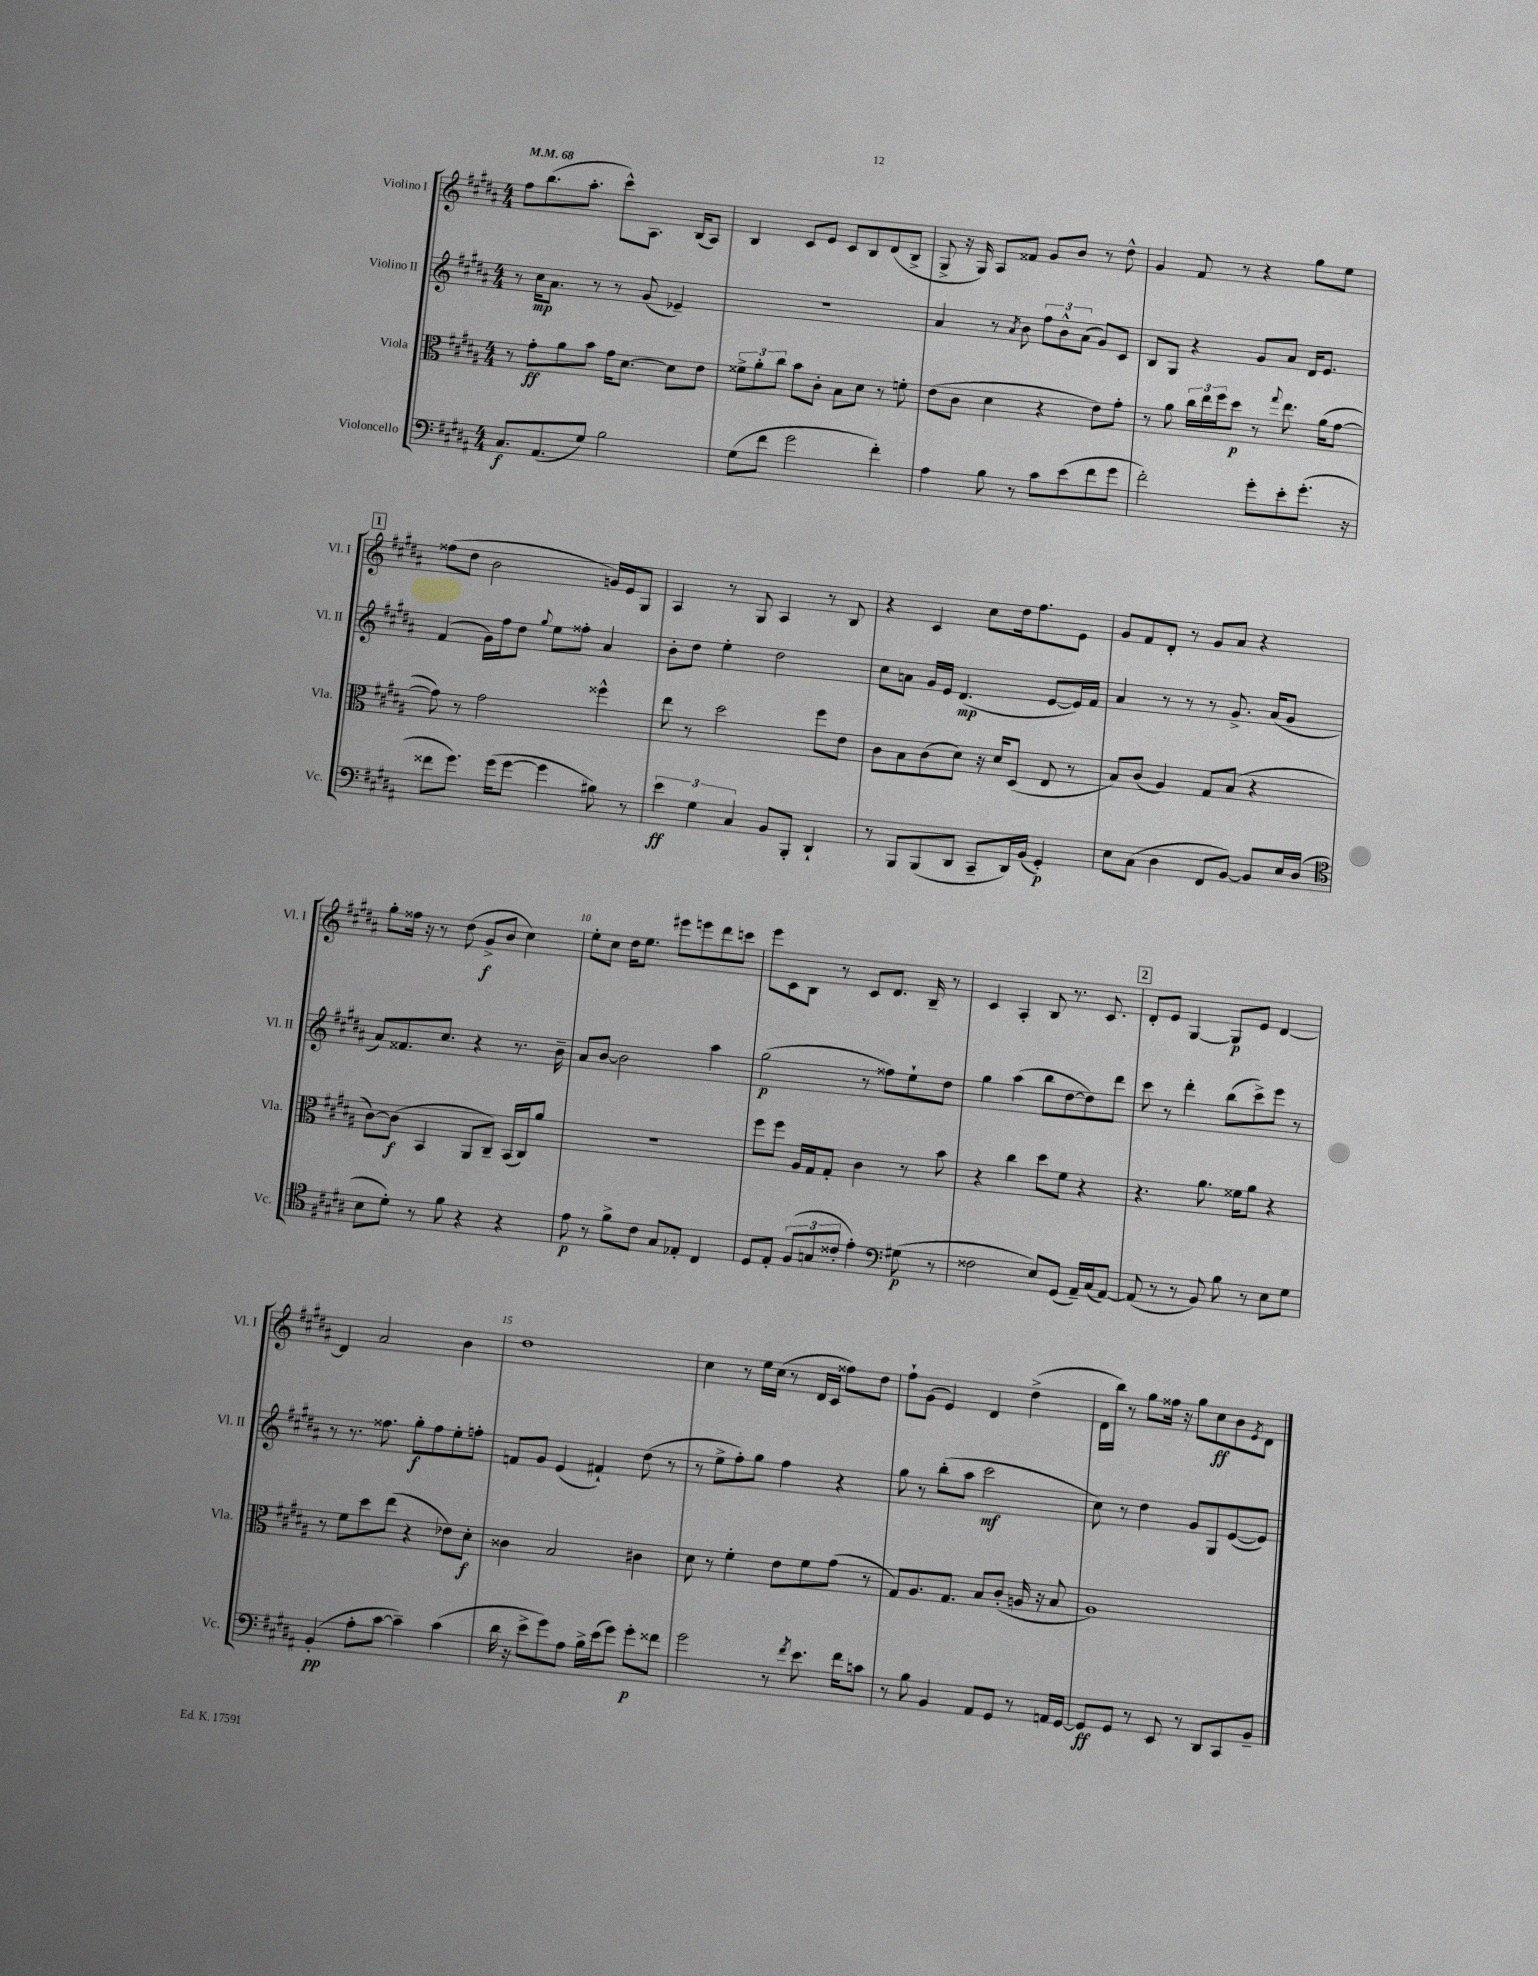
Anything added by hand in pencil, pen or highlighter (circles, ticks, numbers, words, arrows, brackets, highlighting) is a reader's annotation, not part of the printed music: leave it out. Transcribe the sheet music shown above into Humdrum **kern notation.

**kern	**kern	**kern	**kern
*staff4	*staff3	*staff2	*staff1
*clefF4	*clefC3	*clefG2	*clefG2
*k[f#c#g#d#a#]	*k[f#c#g#d#a#]	*k[f#c#g#d#a#]	*k[f#c#g#d#a#]
*M4/4	*M4/4	*M4/4	*M4/4
*MM68	*MM68	*MM68	*MM68
8.C#	8r	8r	8ff#
.	8g#'	16cc#	(8.bb
(8.AA#	.	8.a#	.
.	8a#	.	.
.	.	.	8.aa#'
8G#)	8b	8r	.
2B	16g#	8r	8ccc#^^)
.	[8.d#	.	.
.	.	(8g#	8.A#
.	8d#]	4e-~)	.
.	.	.	(16B
.	8e	.	8A#)
=	=	=	=
(8G#	12f##^	1r	4B
.	12a#'	.	.
8f#	.	.	.
.	12cc#	.	.
2g#	8b	.	8c#
.	8c#'	.	8e
.	8B	.	8c#
.	8d#	.	8B
4f#')	8r	.	(8d#
.	8f'	.	8B^
=	=	=	=
4A#	(8e	4a#	8G#^
.	8c#	.	16r
.	.	.	16G#)
8B	4d#	8r	8A#
.	.	8qa#	.
8r	.	8b	8f##
8c#	4r	12ff#	8g#
.	.	12b^^	.
(8e	.	.	8b
.	.	(12a#	.
8f#	8e)	8g#)	8r
8g#	8g#'	8c#	8dd#^^
=	=	=	=
2f#')	8r	8B	4g#
.	8a#	8G#	.
.	24cc#	4r	8f#
.	24ee	.	.
.	24ff#	.	.
.	8dd#	.	8r
8g#'	8r	8g#	4r
.	8qqgg#	.	.
8e'	8.ee	8a#	.
(8.g#'	.	16d#	8gg#
.	(16a#	8.e	.
.	[8g#	.	8ee
16r	.	.	.
=	=	=	=
8f##	8g#])	(4f#	(8ff##
8.g#)	8r	.	8dd#
.	2g#	16g#)	2b
(16g#	.	16ff#	.
[8g#	.	8dd#	.
.	.	8qqgg#	.
4g#]	.	8ee	.
.	.	8ff##'	.
8B#)	4ff##^^	4a#	16g)
.	.	.	16e
8r	.	.	8G#
=	=	=	=
6e	8ee	8b'	4A#
.	8r	8dd#	.
6G#	.	.	.
.	2dd#	4ee'	8r
6C#	.	.	.
.	.	.	8G#
8BB	.	2dd#	4A#
8BBB'	.	.	.
4DD#`	8ff#	.	8r
.	8e	.	8B
=	=	=	=
8r	8c#	8cc#	4r
8BBB	8B	8a	.
(8BBB	(8c#	16g#	4c#
.	.	16e	.
8DD#	8d#)	(4.d#	.
8CC#~	16r	.	8cc#
.	16d#	.	.
16DD#)	(8D#	.	16dd#
(16BB	.	.	8.ff#
4GG#')	8E	[8e	.
.	8r	16e])	8e
.	.	16f#	.
=	=	=	=
8E	8B)	4a#	8g#
(8C#	(8c#	.	8f#
4D#	4A#)	8r	8d#'
.	.	8r	8r
8FF#	8G#	8r	8g#
[8BB)	(8B	8.g#^	8a#
8BB]	4r	.	4r
.	.	(16a#	.
16E	.	8g#	.
(16D#	.	.	.
=	=	=	=
*clefC4	*	*	*
8B	[8c#)	8a#)	8gg#'
8d#')	(8c#]	8.f##	16ff##
.	.	.	16r
8r	4BB	.	8r
.	.	8.cc#	.
8f#	.	.	(8dd#
4r	8AA#	4r	8g#^
.	8C#~)	.	8b
4r	(16BB	8.r	4cc#)
.	16C#)	.	.
.	8a#	.	.
.	.	16b~	.
=	=	=	=
8e	1r	8a#	8ee'
8r	.	[8b	8cc#
8f#^	.	2b]	16dd#
.	.	.	8.ee
8c#	.	.	.
8G#	.	.	8eee#
8E-'	.	.	8eee
4C#	.	4aa#	8ddd#
.	.	.	8ccc
=	=	=	=
8D#	8ff#	(2gg#	8eee
8E'	8ff#	.	8c#
(12F#	16A#	.	8B
.	16G#	.	.
12G	.	.	.
.	8G#'	.	8r
12c##'	.	.	.
4e')	4c#	8r	8c#
.	.	8ff##)	8.d#
*clefF4	*	*	*
(8G#	8r	8ee`	.
.	.	.	16B~
8r	8b	8dd#	8r
=	=	=	=
2F##	4r	4gg#	4c#
.	4cc#	(4aa#	4A#'
8E)	8dd#	8bb	8B
(8GG#	8f#	[8dd#	8.r
16AA#~)	4r	8dd#])	.
(16C#	.	.	8.c#
[8AA#)	.	8ddd#	.
=	=	=	=
(8AA#]	4.r	8ccc#	8d#'
8r	.	8r	8e
8r	.	4ddd#'	[4G#
8BB)	8.a#	.	.
8B	.	(8bb	8G#]
.	16f##	.	.
8r	8a#	8ccc#^)	8e
8E	4r	8eee	[4d#
8G#	.	8r	.
=	=	=	=
(4BB'	8r	8r	4d#]
.	8f#	8.r	.
8A#'	8dd#	.	2a#
.	.	8.ff##	.
[8c#	(8ee	.	.
4c#~])	4r	8gg#'	.
.	.	8ff##	.
(4c#	8e-)	8ee'	4b
.	8d#'	8ff'	.
=	=	=	=
16d#	4c##	8f	1dd#
16r	.	.	.
8e^	.	8g#	.
8g#)	2B	(4e	.
8A#	.	.	.
16B^	.	4f#`)	.
(16e	.	.	.
8g#)	.	.	.
8g#'	4c#	(8dd#	.
8f##	.	8r	.
=	=	=	=
2g#	8d#	8r	4cc#
.	8r	8ee^	.
.	4f#'	8ff#')	8r
.	.	8gg#	16ee
.	.	.	(16cc#
8r	8e	4ff#	8r
8qf#	.	.	.
8.e	8f#	.	16d#
.	.	.	16c#
.	(8g#	4r	8ff##)
16f#	.	.	.
8c	8r	.	8dd#
=	=	=	=
8r	8G#)	8gg#	8ff#`
8B	8.A#	8r	(8g#
4BB	.	(8bb'	4e)
.	8.G#	.	.
.	.	8aa#	.
8AA#	8B	2ccc#	4d#
8GG#	(8c#'	.	.
8r	16A	.	(4dd#^
.	16r	.	.
16AA	8B	.	.
[16GG#	.	.	.
=	=	=	=
8GG#]	1A#)	8cc#)	16d#
.	.	.	16bb)
8GG#	.	8r	8r
8r	.	4dd#	8gg#
8EE	.	.	16ff##
.	.	.	16r
8r	.	8g#	8gg#
8DD#	.	8G#	8cc#
8CC#	.	([8e	8b
.	.	.	8qe
8BB~	.	8e])	8d#
==	==	==	==
*-	*-	*-	*-
